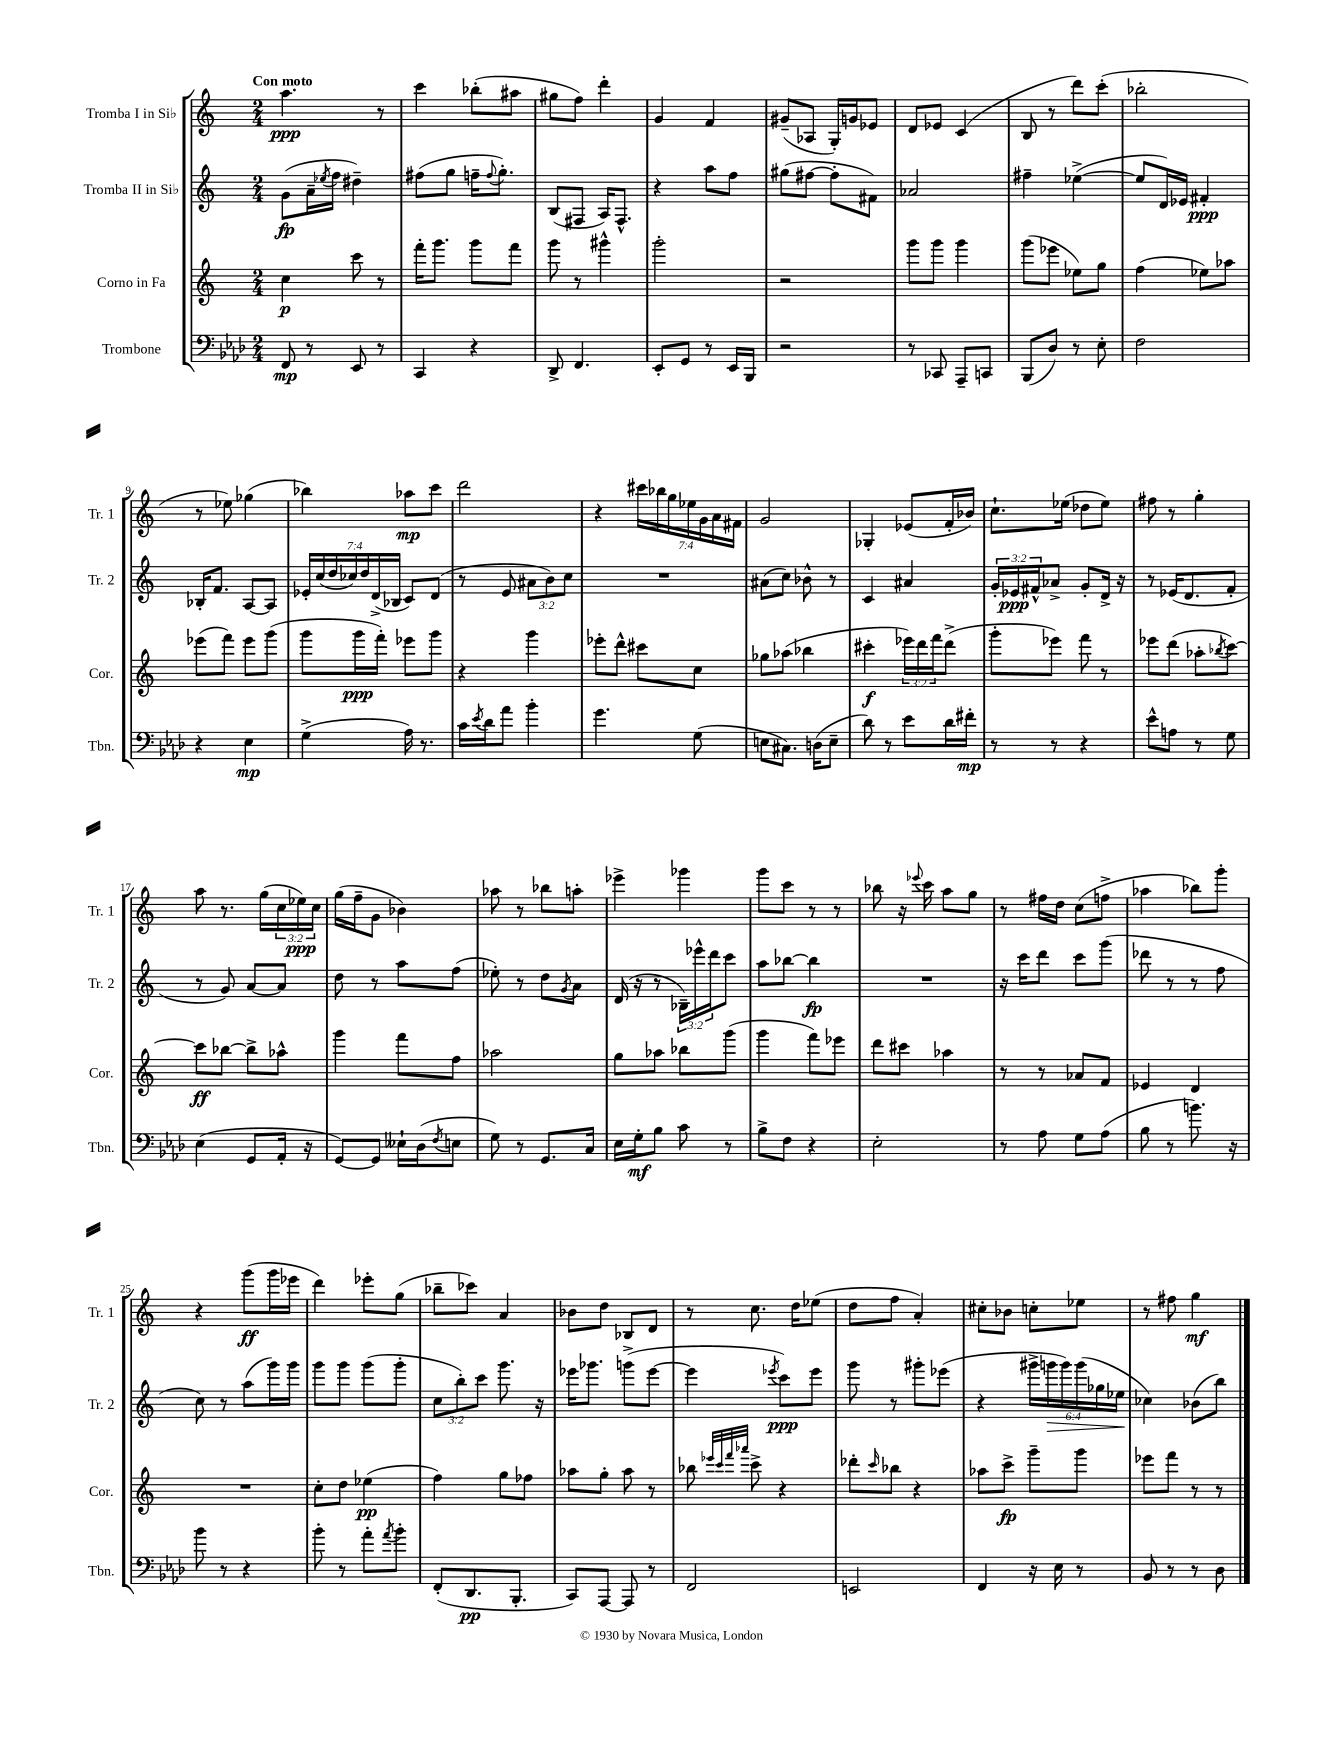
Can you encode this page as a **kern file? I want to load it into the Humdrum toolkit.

**kern	**dynam	**kern	**dynam	**kern	**dynam	**kern	**dynam
*part4	*part4	*part3	*part3	*part2	*part2	*part1	*part1
*staff4	*staff4	*staff3	*staff3	*staff2	*staff2	*staff1	*staff1
*I"Trombone	*	*I"Corno in Fa	*	*I"Tromba II in Si♭	*	*I"Tromba I in Si♭	*
*I'Tbn.	*	*I'Cor.	*	*I'Tr. 2	*	*I'Tr. 1	*
*clefF4	*	*clefG2	*	*clefG2	*	*clefG2	*
*k[b-e-a-d-]	*	*k[]	*	*k[]	*	*k[]	*
*M2/4	*	*M2/4	*	*M2/4	*	*M2/4	*
=1	=1	=1	=1	=1	=1	=1	=1
!	!	!	!	!	!	!LO:TX:a:B:t=Con moto	!
8FF/	mp	4cc\	p	(8g\L	fp	4.aa\	ppp
8r	.	.	.	16a~\L	.	.	.
.	.	.	.	8qee-X/	.	.	.
.	.	.	.	16ff\JJ	.	.	.
8EE-/	.	8ccc\	.	4dd#X~\)	.	.	.
8r	.	8r	.	.	.	8r	.
=2	=2	=2	=2	=2	=2	=2	=2
4CC/	.	16fff'\KL	.	(8ff#X\L	.	4ccc\	.
.	.	8.ggg\J	.	.	.	.	.
.	.	.	.	8gg\J	.	.	.
4r	.	8ggg\L	.	16ffn~\KL	.	(8bb-X'\L	.
.	.	.	.	8qqff/	.	.	.
.	.	.	.	8.gg'\J)	.	.	.
.	.	8fff\J	.	.	.	8aa#X\J	.
=3	=3	=3	=3	=3	=3	=3	=3
8DD-^/	.	8ggg\	.	(8B/L	.	8gg#X\L	.
4.FF/	.	8r	.	8F#X/J	.	8ff\J)	.
.	.	4ggg#X^^\	.	16A/KL)	.	4ddd'\	.
.	.	.	.	8.F#^^/J	.	.	.
=4	=4	=4	=4	=4	=4	=4	=4
8EE-'/L	.	2ggg'\	.	4r	.	4g/	.
8GG/J	.	.	.	.	.	.	.
8r	.	.	.	8aa\L	.	4f/	.
16EE-/LL	.	.	.	8ff\J	.	.	.
16BBB-/JJ	.	.	.	.	.	.	.
=5	=5	=5	=5	=5	=5	=5	=5
2r	.	2r	.	(8gg#X\L	.	(8g#X~/L	.
.	.	.	.	[8ff#X\J	.	8A-X/J	.
.	.	.	.	8ff#'\L]	.	16G'/LL)	.
.	.	.	.	.	.	16gn/J	.
.	.	.	.	8f#X\J)	.	8e-X/J	.
=6	=6	=6	=6	=6	=6	=6	=6
8r	.	8ggg\L	.	2a-X/	.	8d/L	.
8CC-X/	.	8ggg\J	.	.	.	8e-X/J	.
8AAA-~/L	.	4ggg\	.	.	.	(4c/	.
8CCn/J	.	.	.	.	.	.	.
=7	=7	=7	=7	=7	=7	=7	=7
(8BBB-/L	.	(8ggg\L	.	4ff#X~\	.	8B/	.
8D-/J)	.	8eee-X\J	.	.	.	8r	.
8r	.	8ee-X\L)	.	([4ee-X^\	.	8ddd\L)	.
8E-'\	.	8gg\J	.	.	.	(8ccc'\J	.
=8	=8	=8	=8	=8	=8	=8	=8
2F\	.	(4ff\	.	8ee-/L]	.	2bb-X'\	.
.	.	.	.	16d/L)	.	.	.
.	.	.	.	16e-X/JJ	.	.	.
.	.	8ee-X\L)	.	4f#X'/	ppp	.	.
.	.	8aa-X\J	.	.	.	.	.
!!LO:LB:g=z
=9	=9	=9	=9	=9	=9	=9	=9
4r	.	(8eee-X\L	.	16B-X'/KL	.	8r	.
.	.	.	.	8.f/J	.	.	.
.	.	8fff\J)	.	.	.	8ee-X\)	.
4E-\	mp	8eee-\L	.	[8A/L	.	(4gg-X\	.
.	.	(8ggg\J	.	8A/J]	.	.	.
=10	=10	=10	=10	=10	=10	=10	=10
(4G^\	.	8ggg\L	.	28e-X'/LL	.	4bb-X\)	.
.	.	.	.	(28cc/	.	.	.
.	.	.	.	28dd/	.	.	.
.	.	.	.	28cc-X/)	.	.	.
.	.	16ggg\L	ppp	.	.	.	.
.	.	.	.	28dd/	.	.	.
.	.	.	.	(28d^/	.	.	.
.	.	16fff'\JJ)	.	.	.	.	.
.	.	.	.	28B-X/JJ	.	.	.
16A-\)	.	8eee-X\L	.	8c/L)	.	8aa-X\L	mp
8.r	.	.	.	.	.	.	.
.	.	8ggg\J	.	(8d/J	.	8ccc\J	.
=11	=11	=11	=11	=11	=11	=11	=11
16c\LL	.	4r	.	8r	.	2ddd\	.
8qe-/	.	.	.	.	.	.	.
16d-\J	.	.	.	.	.	.	.
8a-\J	.	.	.	8e/	.	.	.
4b-'\	.	4ggg\	.	12a#X\L	.	.	.
.	.	.	.	12b\)	.	.	.
.	.	.	.	12cc\J	.	.	.
=12	=12	=12	=12	=12	=12	=12	=12
4.g\	.	8eee-X'\L	.	2r	.	4r	.
.	.	8ddd^^\J	.	.	.	.	.
.	.	8ccc#X\L	.	.	.	28ccc#X\LL	.
.	.	.	.	.	.	28bb-X\	.
.	.	.	.	.	.	28gg\	.
.	.	.	.	.	.	28ee-X\	.
(8G\	.	8cc\J	.	.	.	.	.
.	.	.	.	.	.	28g\	.
.	.	.	.	.	.	28a\	.
.	.	.	.	.	.	28f#X\JJ	.
=13	=13	=13	=13	=13	=13	=13	=13
8En\L	.	8gg-X\L	.	(8a#X\L	.	2g/	.
8.C#X\J)	.	(8aa-X\J	.	8cc\J)	.	.	.
.	.	4bb-X\	.	8b-X^^\	.	.	.
(16Dn\KL	.	.	.	.	.	.	.
8E~\J	.	.	.	8r	.	.	.
=14	=14	=14	=14	=14	=14	=14	=14
8d-\)	.	4ccc#X'\	f	4c/	.	4G-X'/	.
8r	.	.	.	.	.	.	.
8e-\L	.	24eee-X\LL)	.	4a#X/	.	(8e-X/L	.
.	.	24ddd\	.	.	.	.	.
.	.	24fff\J	.	.	.	.	.
16d-\L	.	(8ddd^\J	.	.	.	16f'/L	.
16f#X'\JJ	mp	.	.	.	.	16b-X/JJ)	.
=15	=15	=15	=15	=15	=15	=15	=15
8r	.	8ggg'\L	.	24g'/LL	.	8.cc`\L	.
.	.	.	.	24e-X/	ppp	.	.
.	.	.	.	24f#X^^/J	.	.	.
8r	.	8eee-X\J)	.	8a-X^/J	.	.	.
.	.	.	.	.	.	(16ee-X\Jk	.
4r	.	8fff\	.	8g'/L	.	8dd-X\L	.
.	.	8r	.	16d^/Jk	.	8ee-\J)	.
.	.	.	.	16r	.	.	.
=16	=16	=16	=16	=16	=16	=16	=16
8e-^^\L	.	8eee-X\L	.	8r	.	8ff#X\	.
8An\J	.	(8ddd\J	.	(16e-X/KL	.	8r	.
.	.	.	.	8.d/	.	.	.
8r	.	8aa-X'\L	.	.	.	4gg'\	.
.	.	8qbb-X/	.	.	.	.	.
8G\	.	[8ccc\J)	.	8f'/J	.	.	.
!!LO:LB:g=z
=17	=17	=17	=17	=17	=17	=17	=17
(4E-\	.	8ccc\L]	ff	8r	.	8aa\	.
.	.	[8bb-X\J	.	8g/)	.	8.r	.
8GG/L	.	8bb-^\L]	.	[8a/L	.	.	.
.	.	.	.	.	.	(16gg\LL	.
16AA-'/Jk	.	8aa-X^^\J	.	8a/J]	.	24cc\	.
.	.	.	.	.	.	24ee-X\)	ppp
16r	.	.	.	.	.	.	.
.	.	.	.	.	.	24cc\JJ	.
=18	=18	=18	=18	=18	=18	=18	=18
[8GG/L)	.	4ggg\	.	8dd\	.	(16gg\LL	.
.	.	.	.	.	.	16ff~\J	.
8GG/J]	.	.	.	8r	.	8g\J	.
16E--X`\LL	.	8fff\L	.	8aa\L	.	4b-X\)	.
(16D-\J	.	.	.	.	.	.	.
8qF/	.	.	.	.	.	.	.
8En\J	.	8ff\J	.	(8ff\J	.	.	.
=19	=19	=19	=19	=19	=19	=19	=19
8G\)	.	2aa-X\	.	8ee-X'\)	.	8aa-X\	.
8r	.	.	.	8r	.	8r	.
8.GG/L	.	.	.	8dd\L	.	8bb-X\L	.
.	.	.	.	8qg/	.	.	.
.	.	.	.	8a\J	.	8aan'\J	.
16C/Jk	.	.	.	.	.	.	.
=20	=20	=20	=20	=20	=20	=20	=20
16E-\LL	.	8gg\L	.	(16d/	.	4eee-X^\	.
16G'\J	mf	.	.	16r	.	.	.
8B-\J	.	8aa-X\J	.	8r	.	.	.
8c\	.	8bb-X\L	.	24B-X~\LL)	.	4ggg-X\	.
.	.	.	.	24eee-X^^\	.	.	.
.	.	.	.	24ddd\J	.	.	.
8r	.	(8ggg\J	.	8ccc\J	.	.	.
=21	=21	=21	=21	=21	=21	=21	=21
8B-^\L	.	4ggg\	.	8aa\L	.	8ggg\L	.
8F\J	.	.	.	[8bb-X\J	.	8ccc\J	.
4r	.	8fff\L)	.	4bb-\]	fp	8r	.
.	.	8eee-X\J	.	.	.	8r	.
=22	=22	=22	=22	=22	=22	=22	=22
2E-'\	.	8ddd\L	.	2r	.	8bb-X\	.
.	.	8ccc#X\J	.	.	.	16r	.
.	.	.	.	.	.	8qqeee-X/	.
.	.	.	.	.	.	16ccc\	.
.	.	4aa-X\	.	.	.	8aa\L	.
.	.	.	.	.	.	8gg\J	.
=23	=23	=23	=23	=23	=23	=23	=23
8r	.	8r	.	16r	.	8r	.
.	.	.	.	16ccc\KL	.	.	.
8A-\	.	8r	.	8ddd\J	.	16ff#X\LL	.
.	.	.	.	.	.	16dd\JJ	.
8G\L	.	8a-X/L	.	8ccc\L	.	(8cc\L	.
(8A-\J	.	8f/J	.	(8ggg\J	.	8ffn^\J	.
=24	=24	=24	=24	=24	=24	=24	=24
8B-\	.	4e-X/	.	8ddd-X\	.	4aa-X\	.
8r	.	.	.	8r	.	.	.
8.bn\)	.	4d/	.	8r	.	8bb-X\L)	.
.	.	.	.	8ff\	.	8ggg'\J	.
16r	.	.	.	.	.	.	.
!!LO:LB:g=z
=25	=25	=25	=25	=25	=25	=25	=25
8b-\	.	2r	.	8cc\)	.	4r	.
8r	.	.	.	8r	.	.	.
4r	.	.	.	(8aa\L	.	(8ggg\L	ff
.	.	.	.	16ggg\L)	.	16ggg\L	.
.	.	.	.	16ggg\JJ	.	16eee-X\JJ	.
=26	=26	=26	=26	=26	=26	=26	=26
8b-'\	.	8cc'\L	.	8ggg\L	.	4ddd\)	.
8r	.	8dd\J	.	8ggg\J	.	.	.
8a-'\L	.	(4ee-X\	pp	(8ggg\L	.	8eee-X'\L	.
8qa-/	.	.	.	.	.	.	.
8b-'\J	.	.	.	8ggg'\J	.	(8gg\J	.
=27	=27	=27	=27	=27	=27	=27	=27
(8FF'/L	.	4ff\)	.	12cc\L	.	8bb-X~\L	.
.	.	.	.	12bb'\)	.	.	.
8.DD-/	pp	.	.	.	.	8ccc-X\J)	.
.	.	.	.	12ccc\J	.	.	.
.	.	8gg\L	.	8.ggg\	.	4a/	.
8.BBB-'/J	.	.	.	.	.	.	.
.	.	8ff-X\J	.	.	.	.	.
.	.	.	.	16r	.	.	.
=28	=28	=28	=28	=28	=28	=28	=28
8CC/L)	.	8aa-X\L	.	16eee-X\KL	.	8b-X\L	.
.	.	.	.	8.ggg-X\J	.	.	.
[8AAA-/J	.	8gg'\J	.	.	.	8dd\J	.
8AAA-/]	.	8aa-\	.	(8gggn^\L	.	8B-X/L	.
8r	.	8r	.	[8eee-\J	.	8d/J	.
=29	=29	=29	=29	=29	=29	=29	=29
2FF/	.	8bb-X\	.	4eee-\]	.	8r	.
.	.	32qqeee-X/LLL	.	.	.	.	.
.	.	32qqccc/	.	.	.	.	.
.	.	32qqfff/	.	.	.	.	.
.	.	32qqaaa-X/JJJ	.	.	.	.	.
.	.	8ccc^\	.	.	.	8.cc\	.
.	.	.	.	8qeee-X/	.	.	.
.	.	4r	.	8ccc\L)	ppp	.	.
.	.	.	.	.	.	16dd\KL	.
.	.	.	.	8eee-\J	.	(8ee-X\J	.
=30	=30	=30	=30	=30	=30	=30	=30
2EEn/	.	8ddd-X'\L	.	8ggg\	.	8dd\L	.
.	.	16qqccc/	.	.	.	.	.
.	.	8bb-X\J	.	8r	.	8ff\J	.
.	.	4r	.	8ggg#X'\L	.	4a'/)	.
.	.	.	.	(8eee-X\J	.	.	.
=31	=31	=31	=31	=31	=31	=31	=31
4FF/	.	8aa-X\L	.	4r	.	8cc#X'\L	.
.	.	8ccc^\J	fp	.	.	8b-X\J	.
16r	.	8ggg~\L	.	24ggg#X^\LL	.	8ccn'\L	.
!	!	!	!	!	!LO:HP:b	!	!
.	.	.	.	24gggn\	>	.	.
16E-\	.	.	.	.	.	.	.
.	.	.	.	24ggg\)	.	.	.
8r	.	8ggg\J	.	(24ggg\	.	8ee-X\J	.
.	.	.	.	24gg-X\	.	.	.
.	.	.	.	24ee-X\JJ	.	.	.
=32	=32	=32	=32	=32	=32	=32	=32
8BB-/	.	8eee-X\L	.	4cc-X\)	.	8r	.
8r	.	8fff\J	.	.	.	8ff#X\	.
8r	.	8r	.	(8b-X\L	]	4gg\	mf
8D-\	.	8r	.	8bb\J)	.	.	.
==	==	==	==	==	==	==	==
*-	*-	*-	*-	*-	*-	*-	*-
